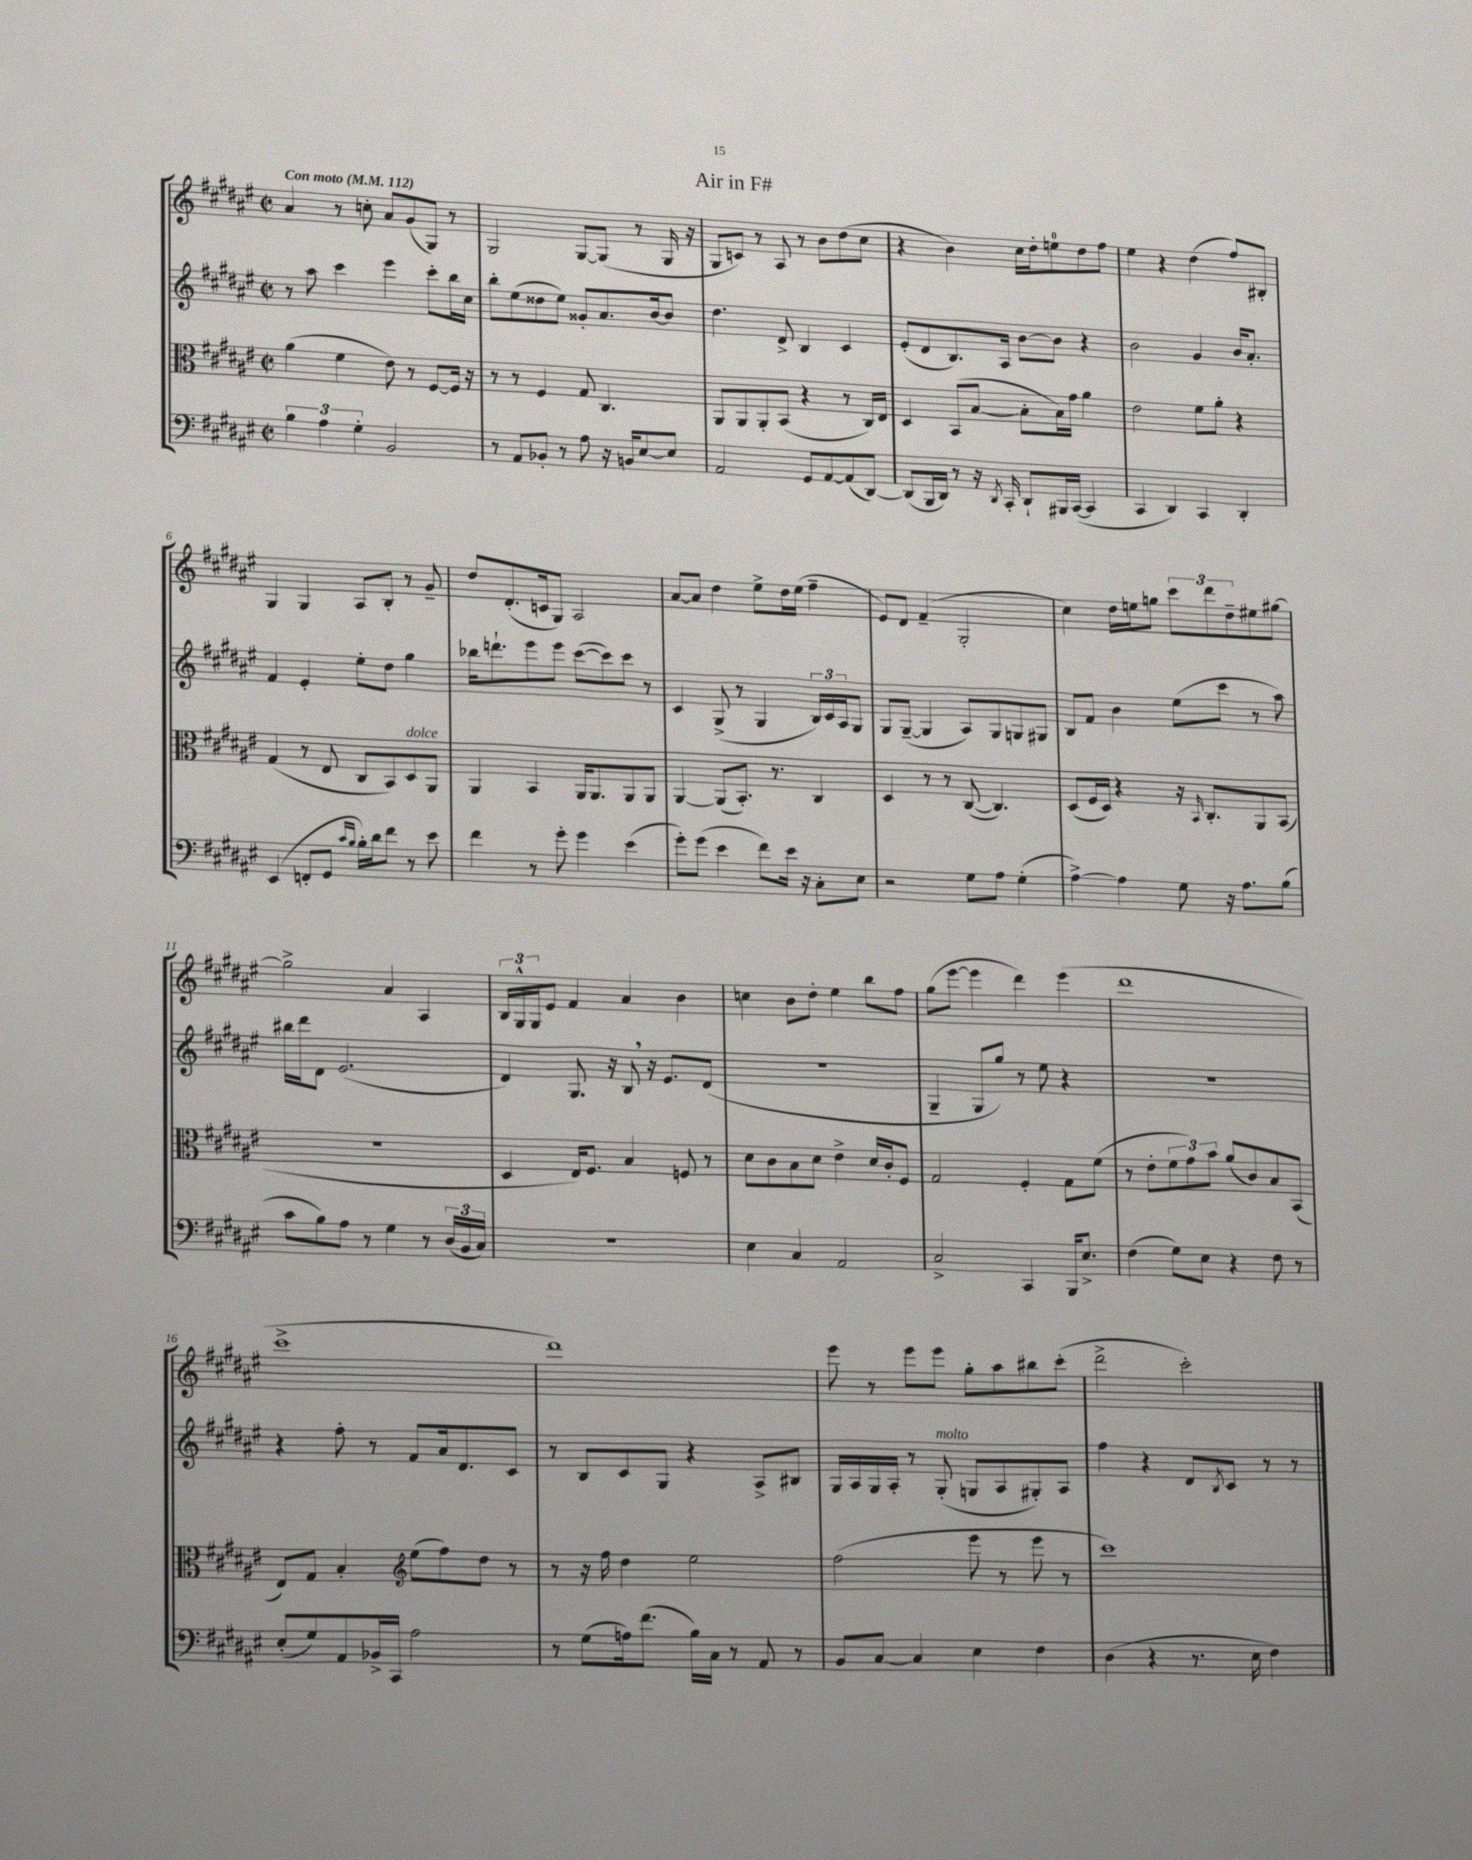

**kern	**kern	**kern	**kern
*part4	*part3	*part2	*part1
*staff4	*staff3	*staff2	*staff1
*clefF4	*clefC3	*clefG2	*clefG2
*k[f#c#g#d#a#e#]	*k[f#c#g#d#a#e#]	*k[f#c#g#d#a#e#]	*k[f#c#g#d#a#e#]
*M2/2	*M2/2	*M2/2	*M2/2
*met(c|)	*met(c|)	*met(c|)	*met(c|)
*MM112	*MM112	*MM112	*MM112
=1	=1	=1	=1
!	!	!	!LO:TX:a:B:t=Con moto
6B\	(4a#\	8r	4a#/
.	.	8aa#\	.
6A#\	.	.	.
.	4f#\	4ccc#\	8r
6G#'\	.	.	.
.	.	.	8ccn'\
2BB/	8e#\)	4eee#\	8a#/L
.	8r	.	(8g#/
.	[8F#/L	8ccc#'\L	8G#/J)
.	16F#/Jk]	16bb\L	8r
.	16r	16cc#\JJ	.
=2	=2	=2	=2
8r	8r	8bb'\L	2G#/
8AA#/L	8r	(8ee#\	.
8BB-X'/J	4F#/	8dd##X\	.
8r	.	8ee#\J)	.
8A#\	8G#/	8g##X'/L	[8G#/L
16r	4.C#/	8.a#/	(8G#/J]
16BBn/KL	.	.	.
[8E#/	.	.	8r
.	.	[16b/k	.
8E#/J]	.	8b/J]	16G#/
.	.	.	16r
=3	=3	=3	=3
2AA#/	8AA#/L	4.dd#\	8G#/L
.	8AA#/	.	8cn/J)
.	8AA#'/	.	8r
.	(8BB/J	8d#^/	8A#/
8GG#/L	4r	4B/	8r
[8AA#/	.	.	8b\L
(8AA#/]	8r	4c#/	(8dd#\
[8DD#/J)	16C#/LL)	.	8cc#\J
.	16E#/JJ	.	.
=4	=4	=4	=4
(8DD#/L]	4D#/	(8e#'/L	4r
16BBB/L	.	8d#/	.
16DD#/JJ)	.	.	.
8r	(8BB/L	8.B/)	4b\)
16r	[8B/J	.	.
8qDD#/	.	.	.
16CC#'/	.	16A#/Jk	.
8DD#`/L	8B'\L]	[8b\L	16cc#\LL
.	.	.	16dd#'\J
16BBB#X/L	16B\L)	8b\J]	8een\
([16CC#/JJ	16g#\JJ	.	.
4CC#/]	4a#\	4r	8dd#\
.	.	.	8ff#\J
=5	=5	=5	=5
4CC#/	2e#\	2b\	4ee#\
4DD#/)	.	.	4r
4CC#/	8f#\L	4g#/	(4dd#\
.	8a#'\J	.	.
4DD#'/	4r	16b/KL	8ff#/L)
.	.	8.a#'/J	.
.	.	.	8B#X'/J
!!LO:LB:g=z
=6	=6	=6	=6
(4EE#/	(4G#/	4f#/	4G#/
8FFn'/L	8r	4e#'/	4G#/
8GG#/J	8E#/	.	.
16qqc#/LL	.	.	.
16qqB/JJ	.	.	.
16B'\LL)	8C#/L	8ee#'\L	8A#/L
16d#\J	.	.	.
8f#\J	8BB/)	8dd#\J	8B'/J
!	!LO:TX:a:i:t=dolce	!	!
8r	8D#/	4gg#\	8r
8e#\	8AA#/J	.	8g#~/
=7	=7	=7	=7
4f#\	4AA#/	16bb-X\KL	8dd#/L
.	.	8.dddn`\	.
.	.	.	(8.d#'/
8r	4BB/	8eee#\	.
.	.	.	16cn/k
8g#'\	.	8eee#\J	8G#/J)
4g#\	16AA#/KL	([8ccc#\L	2A#/
.	8.AA#/	.	.
.	.	8ccc#\])	.
(4e#\	8AA#/	8ccc#\J	.
.	8AA#/J	8r	.
=8	=8	=8	=8
8g#'\L)	[4AA#/	4c#/	[8a#/L
(8g#\J	.	.	8a#/J]
4e#\	(8AA#/L]	(8G#^/	4dd#\
.	8.BB'/J)	8r	.
8f#\L)	.	4G#/	8ee#^\L
.	8.r	.	.
16e#\Jk	.	.	16dd#\L
16r	.	.	(16ee#\JJ
8C#'\L	4C#/	24B/LL)	4ff#~\
.	.	24c#/	.
.	.	24A#/J	.
8E#\J	.	8G#/J	.
=9	=9	=9	=9
2r	4D#/	8G#/L	8e#/L)
.	.	([8G#~/J	8d#/J
.	8r	4G#/]	(4f#~/
.	8r	.	.
8G#\L	([8C#/	8A#/L)	2G#'/
8A#\J	4.C#/])	8G#/	.
(4G#'\	.	8Gn/	.
.	.	8G#X/J	.
=10	=10	=10	=10
[4A#^\)	(8D#/L	8B/L	4cc#\)
.	16F#/L	8f#/J	.
.	16D#/JJ)	.	.
4A#\]	4r	4b\	16dd#\LL
.	.	.	16een\J
.	.	.	8ggn\J
8G#\	16r	(8ee#\L	12ccc#\L
.	16qqBB/	.	.
.	8.C#'/L	.	.
.	.	.	12ddd#\
16r	.	8ccc#\J	.
.	.	.	12dd#~\
8.A#\L	.	.	.
.	8AA#/	8r	8ee#X\
(8B\J	(8BB/J	8aa#\)	[8gg#X\J
!!LO:LB:g=z
=11	=11	=11	=11
8c#\L	1r	16bb#X\LL	2gg#^\]
.	.	16ddd#\J	.
8B\)	.	8d#\J	.
8A#\J	.	(2.e#/	.
8r	.	.	.
4G#\	.	.	4a#/
8r	.	.	4A#/
(24D#/LL	.	.	.
24BB/	.	.	.
24C#/JJ)	.	.	.
=12	=12	=12	=12
1r	4D#/	4d#/)	24B/LL
.	.	.	24G#^^/
.	.	.	24G#/J
.	.	.	8e#/J
.	16E#/KL)	8.G#/	4f#/
.	8.F#/J	.	.
.	.	16r	.
.	4B/	8B,/	4a#/
.	.	16r	.
.	.	8.e#/L	.
.	8Fn/	.	4b\
.	8r	(8d#/J	.
=13	=13	=13	=13
4E#\	8d#\L	1r	4ccn\
.	8c#\	.	.
4C#/	8B\	.	8b\L
.	8d#\J	.	8dd#'\J
2AA#/	4e#^\	.	4ee#\
.	16d#/LL	.	8bb\L
.	16c#'/J	.	.
.	8F#/J	.	8ff#\J
=14	=14	=14	=14
2C#^/	2G#/	4G#~/	(8gg#\L
.	.	.	[8eee#\J
.	.	8G#/L	4eee#\]
.	.	8gg#/J)	.
4CC#/	4F#'/	8r	4ddd#\)
.	.	8ee#\	.
16BBB/KL	8G#\L	4r	(4eee#\
8.E#^/J	.	.	.
.	(8f#\J	.	.
=15	=15	=15	=15
(4F#\	8r	1r	1ddd#
.	8e#'\L	.	.
8G#\L)	12f#\	.	.
.	12g#\)	.	.
8E#\J	.	.	.
.	12b\J	.	.
4r	(8a#/L	.	.
.	8c#/)	.	.
8F#\	8B/	.	.
8r	(8BB/J	.	.
!!LO:LB:g=z
=16	=16	=16	=16
(8E#'/L	8E#/L)	4r	1ccc#^
8G#/)	8G#/J	.	.
8AA#/	4B'/	8ff#'\	.
16BB-X^/L	.	8r	.
16CC#/JJ	.	.	.
*	*clefG2	*	*
2A#\	(8ee#\L	8f#/L	.
.	8ff#\)	16a#/k	.
.	.	8.d#/	.
.	8dd#\J	.	.
.	8r	8c#/J	.
=17	=17	=17	=17
8r	8r	8r	1ddd#)
(8G#\L	16r	8B/L	.
.	16ff#\	.	.
16An\k)	4dd#\	8c#/	.
(8.f#\J	.	.	.
.	.	8G#/J	.
16B\LL)	2ee#\	4r	.
16C#\JJ	.	.	.
8r	.	.	.
8AA#/	.	8A#^/L	.
8r	.	8B#X/J	.
=18	=18	=18	=18
8BB/L	(2ff#\	16G#/LL	8eee#\
.	.	16A#/	.
[8C#/J	.	16G#/	8r
.	.	16A#'/JJ	.
4C#/]	.	8r	8eee#\L
!	!	!LO:TX:a:i:t=molto	!
.	.	(8G#'/	8eee#\J
4E#\	8eee#\	8Gn/L	8gg#'\L
.	8r	8A#/	8aa#\
4F#\	8eee#\	8G#X'/)	8bb#X\
.	8r	8A#/J	(8ccc#'\J
=19	=19	=19	=19
(4D#\	1ccc#)	4ff#\	2ddd#^\
4r	.	4r	.
8.r	.	8d#/L	2ccc#'\)
.	.	8qB/	.
.	.	8c#/J	.
16E#\	.	.	.
4F#\)	.	8r	.
.	.	8r	.
==	==	==	==
*-	*-	*-	*-
